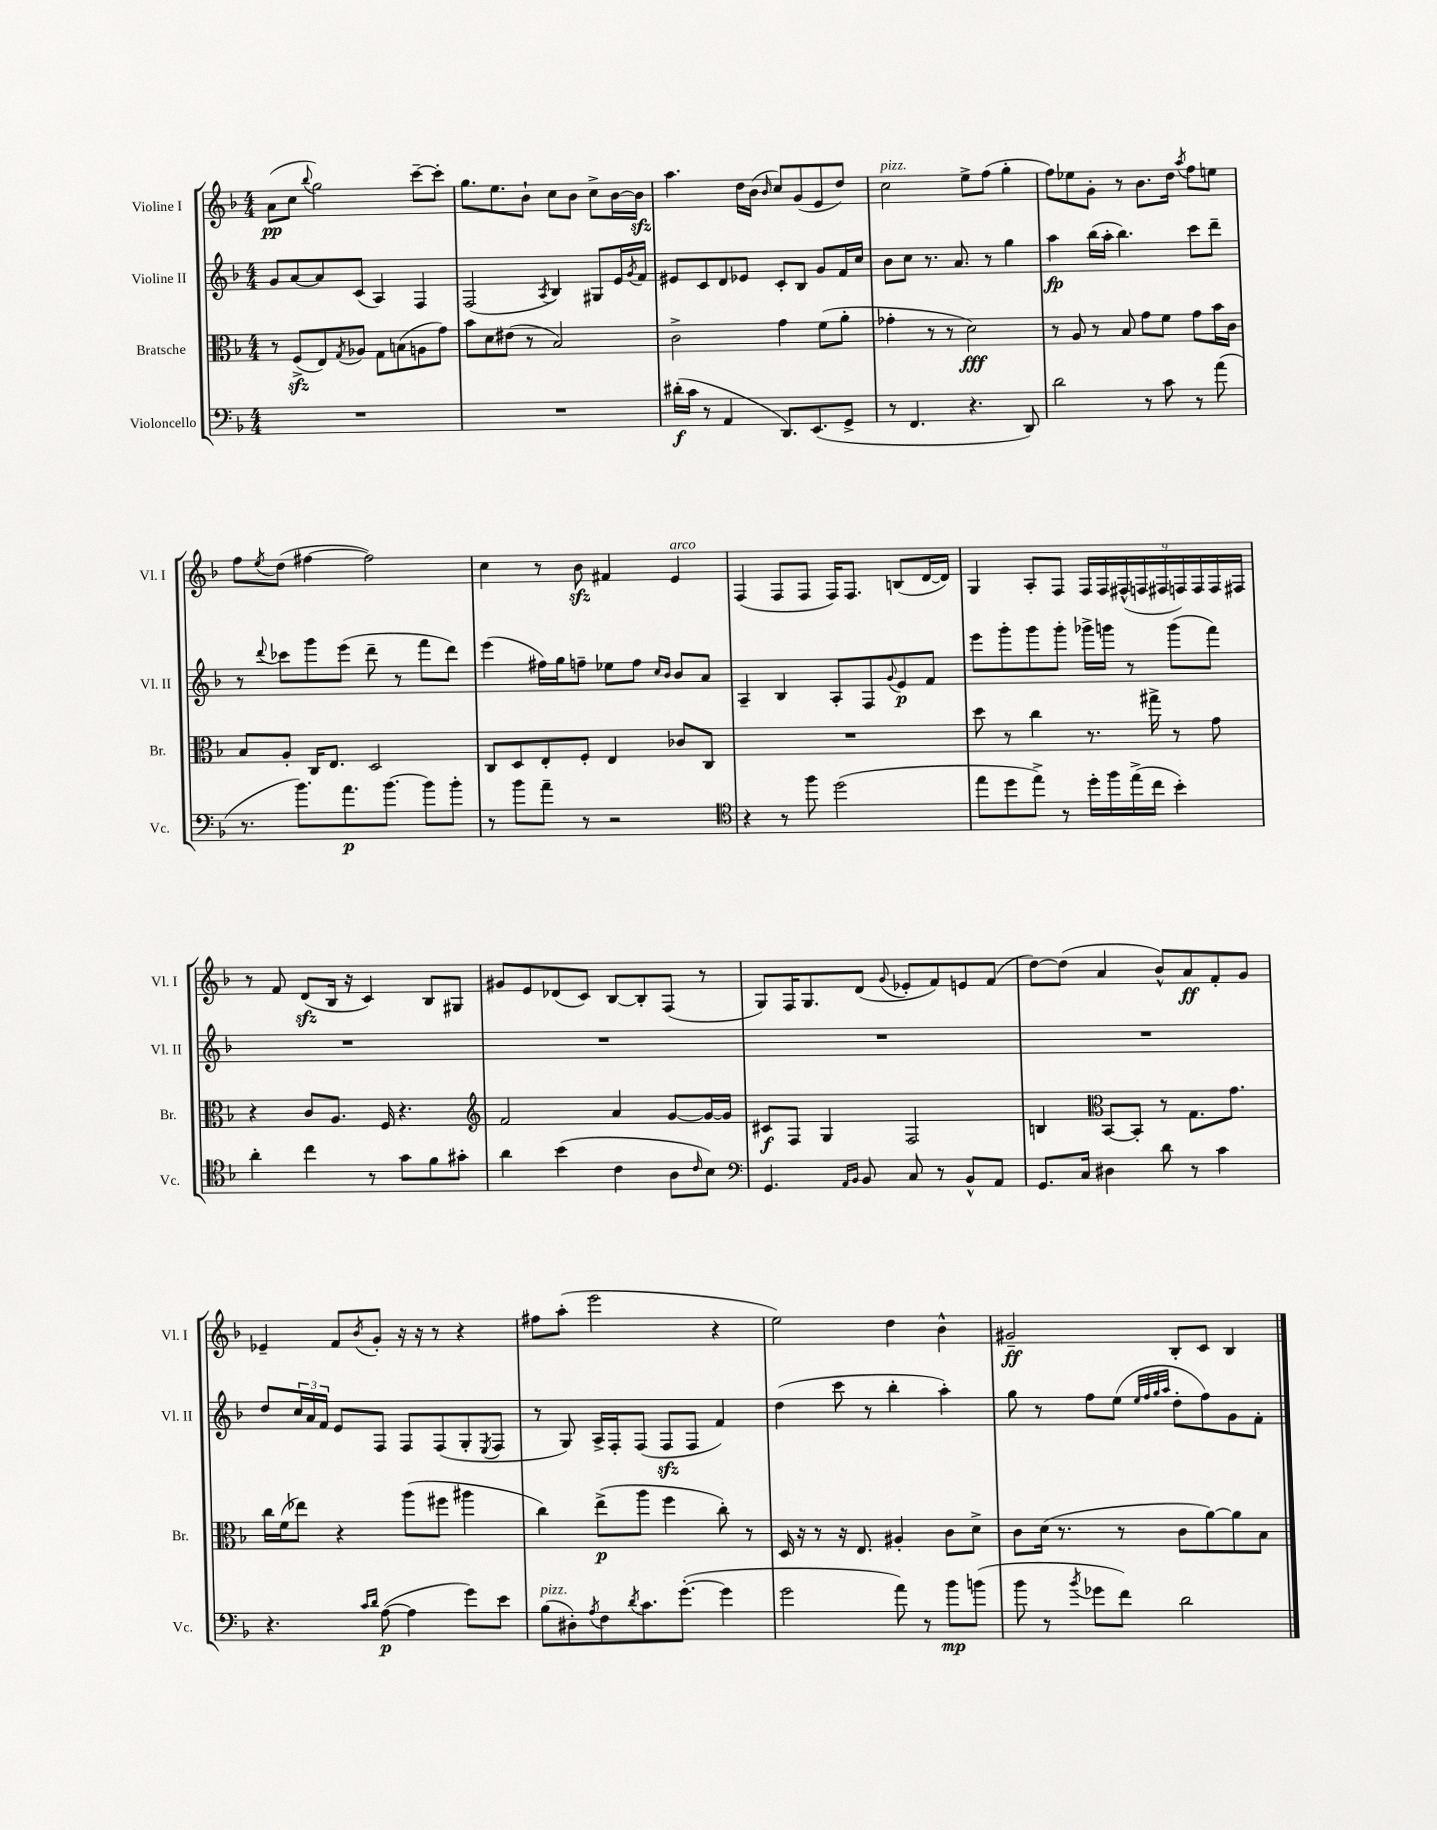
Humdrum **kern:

**kern	**kern	**kern	**kern
*staff4	*staff3	*staff2	*staff1
*clefF4	*clefC3	*clefG2	*clefG2
*k[b-]	*k[b-]	*k[b-]	*k[b-]
*M4/4	*M4/4	*M4/4	*M4/4
1r	8r	8g	(8a
.	(8F^	[8a	8cc
.	.	.	8qqbb-
.	8E)	8a]	2gg)
.	8qG	.	.
.	8A-	(8c	.
.	8G	4A)	.
.	(8B	.	.
.	8A	4F	[8ccc~
.	8g)	.	8ccc']
=	=	=	=
1r	8b-	(2F	8.gg
.	8d	.	.
.	.	.	8.ee
.	(8e#	.	.
.	8r	.	8b-`
.	.	8qA	.
.	2B-)	4B-)	8cc
.	.	.	8b-
.	.	8G#	8cc^
.	.	16e	[16b-
.	.	8qg	.
.	.	16f	16b-]
=	=	=	=
(16d#'	2c^	8e#	4.aa
16c	.	.	.
8r	.	8c	.
4AA	.	8d	.
.	.	8e-	16dd
.	.	.	(16b-
.	.	.	16qqb-
8.DD)	4g	8c'	8cc)
.	.	8B-	(8g
(8.EE	.	.	.
.	(8f	8g	8e
8GG^	8a'	16f	8dd)
.	.	16cc	.
=	=	=	=
8r	4g-'	8b-	2cc
4.FF	.	8cc	.
.	8r	8.r	.
.	8r	.	.
.	.	8.a	.
4.r	2d)	.	8ee^
.	.	8r	(8ff
.	.	4gg	4gg'
8DD)	.	.	.
=	=	=	=
2d	8r	4aa	8ff)
.	8A	.	8ee-
.	8r	(16bb-	8g'
.	.	16aa'	.
.	8B-	4.bb-)	8r
8r	8g	.	8.b-
8c	8f	.	.
.	.	.	16dd
.	.	.	8qaa
8r	8g	8ccc	8ff
(8a	16b-	8ddd~	8ee
.	16c	.	.
=	=	=	=
8.r	8B-	8r	8ff
.	.	8qqddd	8qee
.	8A'	8ccc-	(8dd
8.b-)	.	.	.
.	16C	8ggg	[4ff#
.	8.E	.	.
8.a	.	(8eee	.
.	2D	8ddd~	2ff#])
[8.b-	.	.	.
.	.	8r	.
8b-]	.	8fff	.
8b-'	.	8ddd)	.
=	=	=	=
8r	8C	(4eee	4cc
8b-	8D	.	.
8a~	8E'	16ff#)	8r
.	.	16gg	.
8r	8F'	8ff~	8b-
2r	4E	8ee-	4f#
.	.	8ff	.
.	.	16qqcc	.
.	.	16qqb-	.
.	8c-	8b-	4e
.	8C	8a	.
=	=	=	=
*clefC4	*	*	*
4r	1r	4A~	(4F
8r	.	4B-	8F
8ff	.	.	8F
(2dd	.	8A'	16F)
.	.	.	8.F
.	.	8F	.
.	.	8qqg	.
.	.	8e	(8B
.	.	8f	[16d
.	.	.	16d])
=	=	=	=
8ee	8dd	8eee	4G
8dd	8r	8ggg'	.
8ee^)	4cc	8ggg	8A'
8r	.	8ggg'	8F
16dd'	8.r	16ggg-^	18F
.	.	.	18F
16ff	.	16ggg	.
.	.	.	(18F#^^
(16ee^	.	8r	.
.	.	.	18F
16cc	16gg#^	.	.
.	.	.	18F#
4b-')	8r	(8ggg	.
.	.	.	18F)
.	.	.	18F
.	8g	8fff)	.
.	.	.	18F
.	.	.	18F#
=	=	=	=
4a'	4r	1r	8r
.	.	.	8f
4cc	8c	.	(8d
.	8.A	.	16B-
.	.	.	16r
8r	.	.	4c)
.	16F	.	.
8g	4.r	.	.
8f	.	.	8B-
8g#'	.	.	8G#
=	=	=	=
*	*clefG2	*	*
4a	2f	1r	8g#
.	.	.	8e
(4b-	.	.	(8d-
.	.	.	8c)
4c	4a	.	[8B-
.	.	.	8B-']
8A	[8g	.	(8F
16qqc	.	.	.
8B-)	16g_	.	8r
.	16g]	.	.
=	=	=	=
*clefF4	*	*	*
4.GG	8c#	1r	8G)
.	8F	.	16F
.	.	.	8.G
.	4G	.	.
16qqAA	.	.	.
16qqBB-	.	.	.
8BB-	.	.	(8d
.	.	.	8qqg
8C	2F	.	8e-'
8r	.	.	8f)
8BB-^^	.	.	8e
8AA	.	.	(8f
=	=	=	=
8.GG	4B	1r	[8dd)
.	.	.	(8dd]
16C	.	.	.
*	*clefC3	*	*
4D#	[8BB-	.	4a
.	8BB-']	.	.
8d	8r	.	8b-^^)
8r	8.G	.	8a
4c	.	.	8f'
.	8.g	.	.
.	.	.	8g
=	=	=	=
4.r	16cc	8dd	4e-~
.	(16f	.	.
.	8ee-)	24cc	.
.	.	24a	.
.	.	24f	.
.	4r	8e	8f
16qqc	.	.	.
16qqd	.	.	8qb-
([8A	.	8F	8g'
4A]	(8aa	8F	16r
.	.	.	16r
.	8ff#	(8F	8r
8g)	4aa#	8G'	4r
.	.	8qE	.
8e	.	8F	.
=	=	=	=
(8B-	4cc)	8r	8ff#
8D#')	.	8G)	(8aa'
8qA	.	.	.
8F	(8ee^	16A^	2eee
.	.	16F'	.
8qd	.	.	.
8.c	8aa	(8F	.
.	4ff	8F	.
([8.g'	.	.	.
.	.	8F	.
4g]	8cc')	4f)	4r
.	8r	.	.
=	=	=	=
2g	16D	(4dd	2ee)
.	16r	.	.
.	8r	.	.
.	16r	8ccc	.
.	8.E	.	.
.	.	8r	.
8a)	4A#'	4bb-'	4dd
8r	.	.	.
8b-	8c	4aa')	4b-^^
(8b	8d^	.	.
=	=	=	=
8b-	8c	8gg	2g#~
8r	(16d	8r	.
.	8.r	.	.
8qb-	.	.	.
8g-	.	8ff	.
8f)	8r	(8ee	.
.	.	32qqee	.
.	.	32qqff	.
.	.	32qqgg	.
.	.	32qqaa	.
2d	8c	8dd'	8B-'
.	[8a)	8ff)	8c
.	8a]	8g	4B-
.	8B-	8f'	.
==	==	==	==
*-	*-	*-	*-
